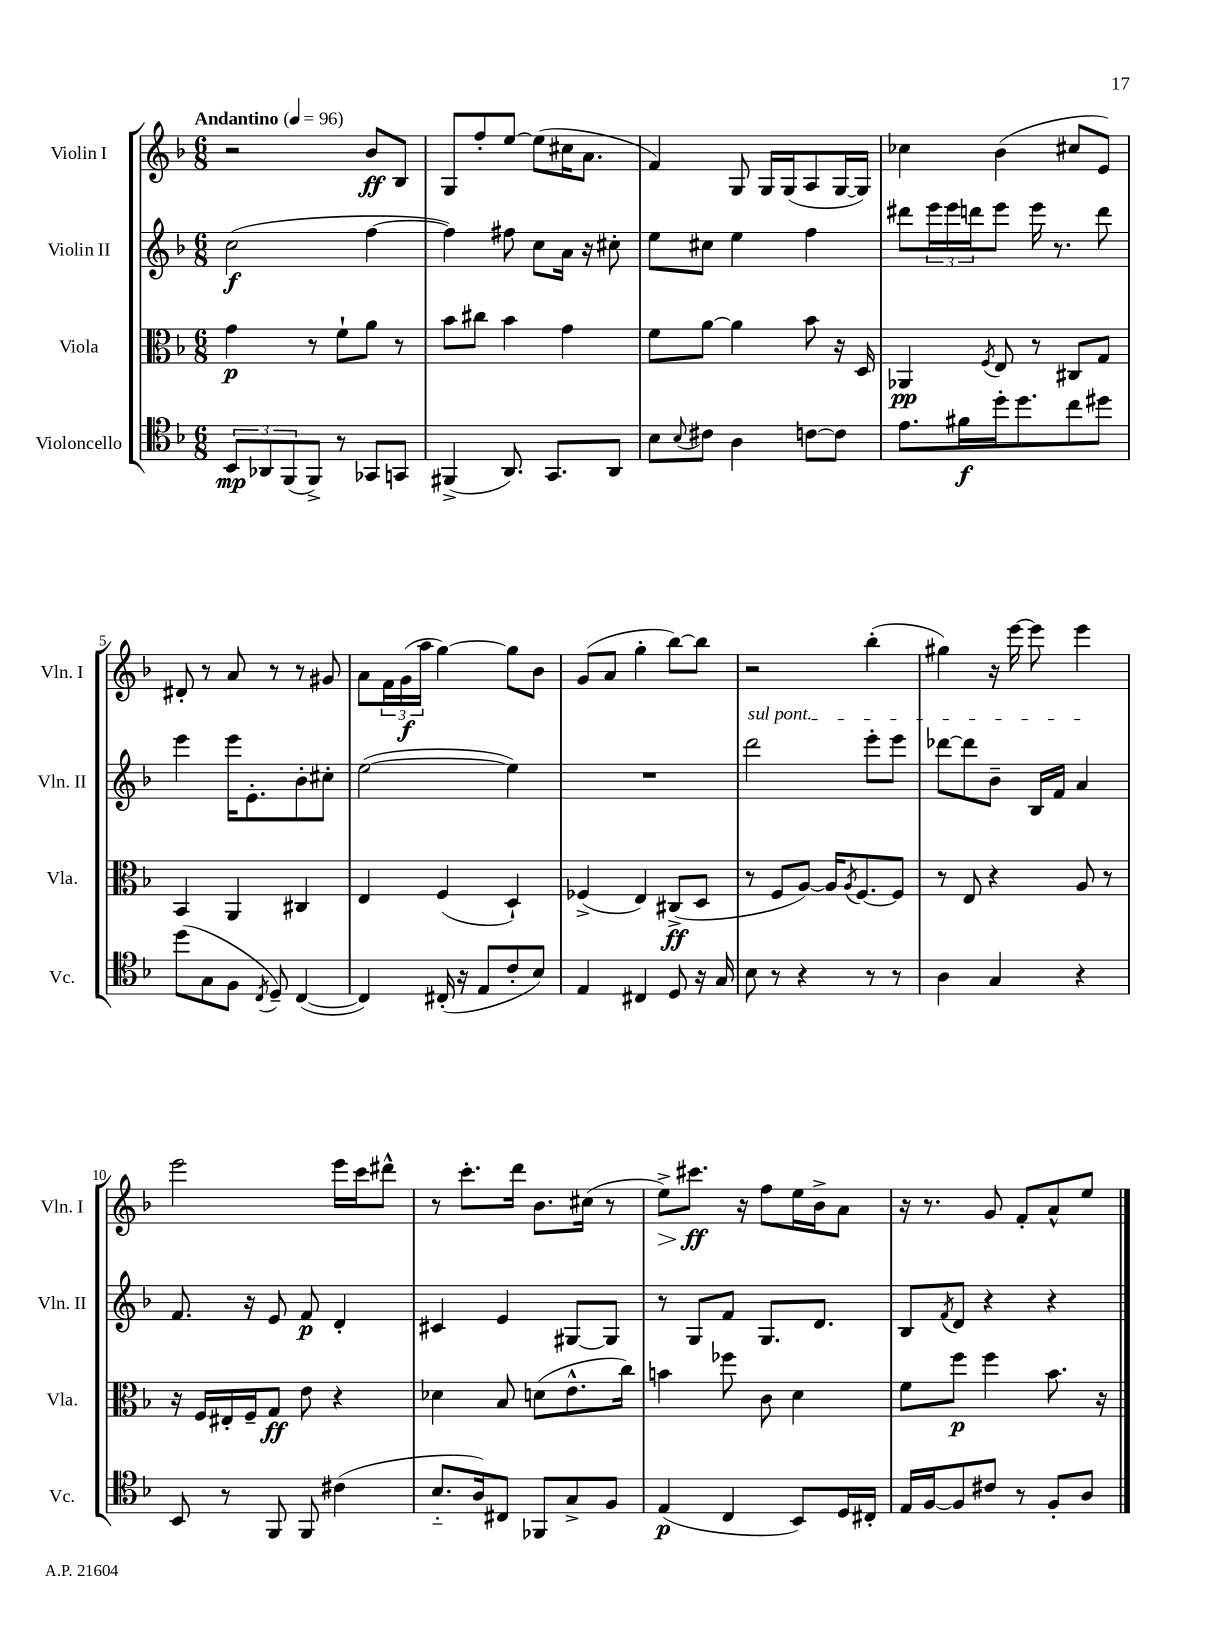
<<
\new StaffGroup <<
\new Staff = "s0" \with { instrumentName = "Violin I" shortInstrumentName = "Vln. I" } {
    \clef treble \key f \major \numericTimeSignature \time 6/8 \tempo "Andantino" 4 = 96
    r2 bes'8\ff bes8 |
    g8 f''8-. e''8~ e''8( cis''16 a'8. |
    f'4) g8 g16 g16( a8 g16~ g16) |
    ces''4 bes'4( cis''8 e'8) |
    dis'8-. r8 a'8 r8 r8 gis'8 |
    a'8 \tuplet 3/2 { f'16 g'16\f( a''16 } g''4~) g''8 bes'8 |
    g'8( a'8 g''4-. bes''8~) bes''8 |
    r2 bes''4-.( |
    gis''4) r16 e'''16~ e'''8 e'''4 |
    e'''2 e'''16 c'''16 dis'''8-^ |
    r8 c'''8.-. d'''16 bes'8. cis''16( r8 |
    e''8->\>) cis'''8.\ff\! r16 f''8 e''16 bes'16-> a'8 |
    r16 r8. g'8 f'8-. a'8-^ e''8 \bar "|." |
}
\new Staff = "s1" \with { instrumentName = "Violin II" shortInstrumentName = "Vln. II" } {
    \clef treble \key f \major \numericTimeSignature \time 6/8
    c''2\f( f''4~ |
    f''4) fis''8 c''8 a'16 r16 cis''8-. |
    e''8 cis''8 e''4 f''4 |
    dis'''8 \tuplet 3/2 { e'''16 e'''16 d'''16 } e'''8 e'''16 r8. d'''8 |
    e'''4 e'''16 e'8.-. bes'8-. cis''8-. |
    e''2~( e''4) |
    R2. |
    \once \override TextSpanner.bound-details.left.text = \markup { \italic "sul pont." } d'''2\startTextSpan e'''8-. e'''8 |
    des'''8~ des'''8 bes'8-- bes16 f'16 a'4\stopTextSpan |
    f'8. r16 e'8 f'8\p d'4-. |
    cis'4 e'4 gis8~ gis8 |
    r8 g8 f'8 g8. d'8. |
    bes8 \acciaccatura { f'8 } d'8 r4 r4 \bar "|." |
}
\new Staff = "s2" \with { instrumentName = "Viola" shortInstrumentName = "Vla." } {
    \clef alto \key f \major \numericTimeSignature \time 6/8
    g'4\p r8 f'8-! a'8 r8 |
    bes'8 cis''8 bes'4 g'4 |
    f'8 a'8~ a'4 bes'8 r16 d16 |
    aes,4\pp \acciaccatura { f8 } e8 r8 cis8 g8 |
    bes,4 a,4 cis4 |
    e4 f4( d4-!) |
    fes4->( e4) cis8->\ff( d8 |
    r8 f8 a8~) a16 \acciaccatura { a8 } f8.~ f8 |
    r8 e8 r4 a8 r8 |
    r16 f16 eis16-. f16-- g8\ff e'8 r4 |
    des'4 bes8 d'8( e'8.-^ c''16) |
    b'4 fes''8 c'8 d'4 |
    f'8 f''8\p f''4 bes'8. r16 \bar "|." |
}
\new Staff = "s3" \with { instrumentName = "Violoncello" shortInstrumentName = "Vc." } {
    \clef tenor \key f \major \numericTimeSignature \time 6/8
    \tuplet 3/2 { bes,8\mp aes,8 f,8( } f,8->) r8 ges,8 g,8 |
    fis,4->( a,8.) g,8. a,8 |
    bes8 \appoggiatura { bes8 } cis'8 a4 c'8~ c'8 |
    e'8. fis'16\f d''16-. d''8. c''8 dis''8 |
    d''8( g8 f8 \acciaccatura { c8 } d8--) c4~( |
    c4) cis16-.( r16 e8 c'8-. bes8) |
    e4 cis4 d8 r16 g16 |
    bes8 r8 r4 r8 r8 |
    a4 g4 r4 |
    bes,8 r8 f,8 f,8 cis'4( |
    bes8.-_ a16) cis8 fes,8 g8-> f8 |
    e4\p( c4 bes,8) d16 cis16-. |
    e16 f16~ f8 cis'8 r8 f8-. a8 \bar "|." |
}
>>
>>
